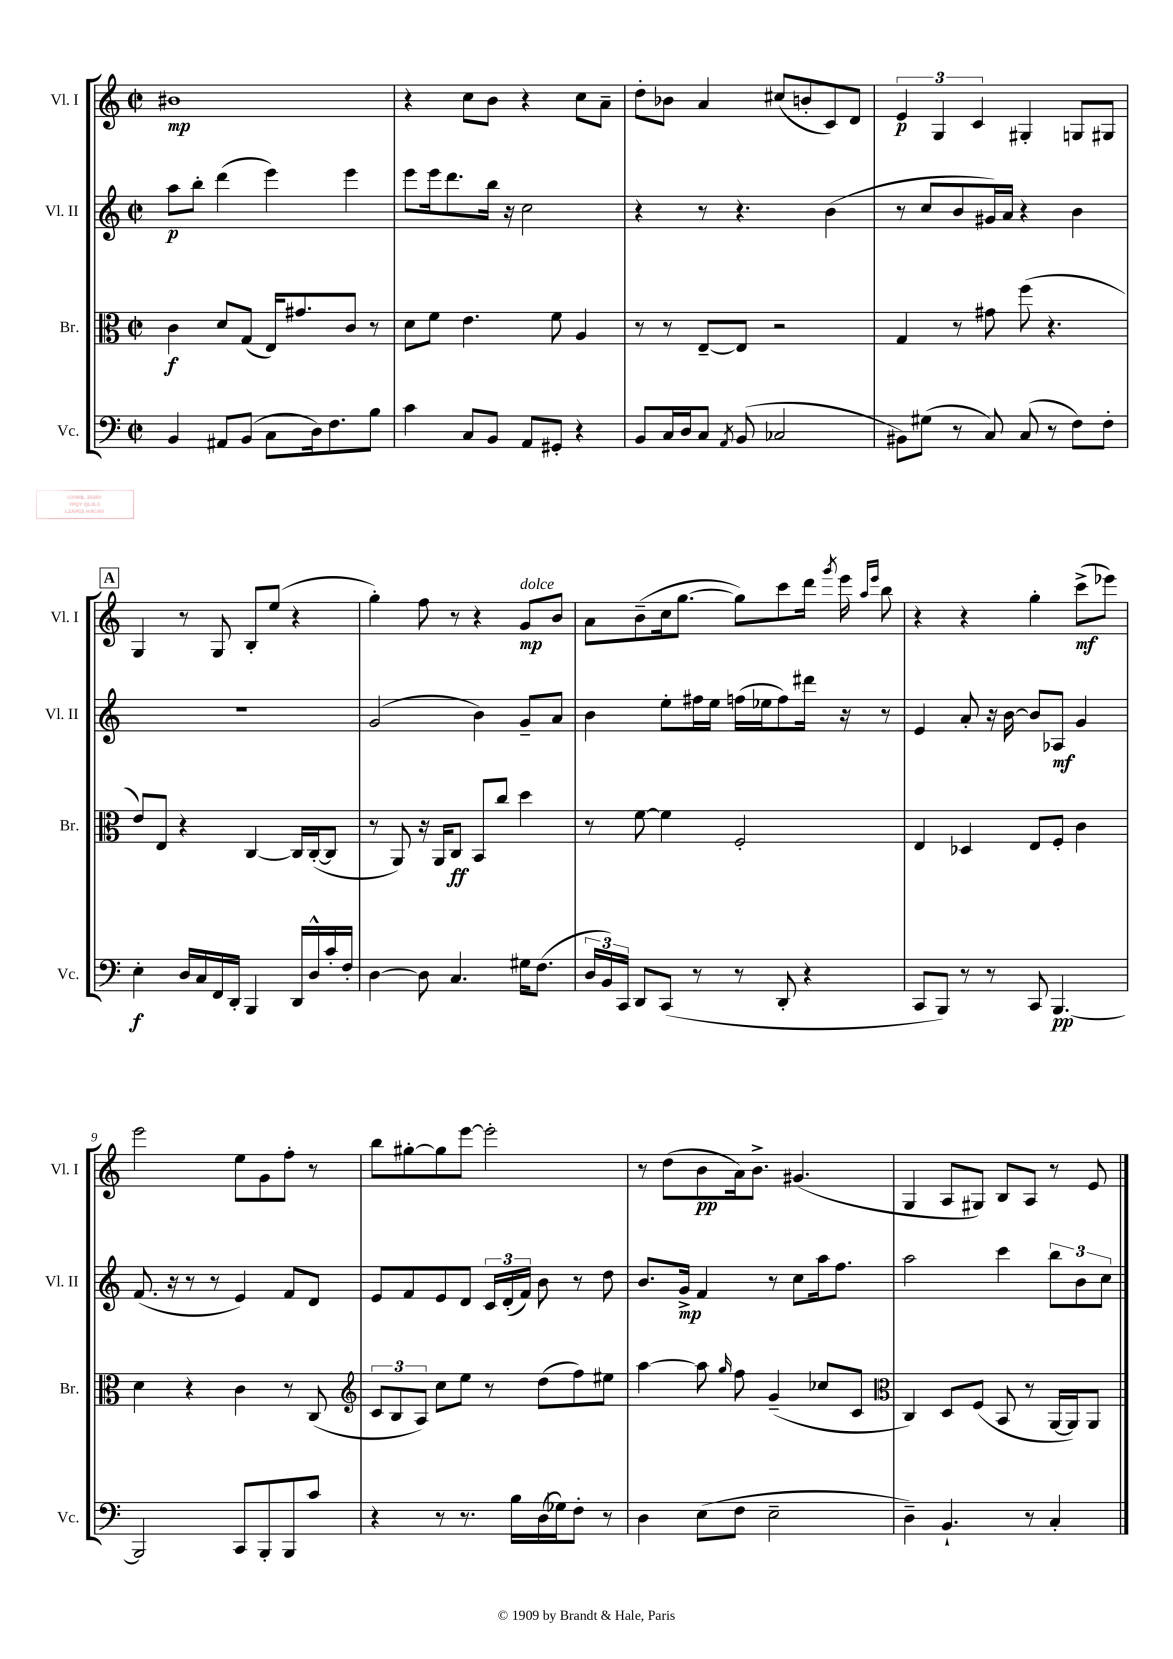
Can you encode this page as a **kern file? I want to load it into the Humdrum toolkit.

**kern	**kern	**kern	**kern
*staff4	*staff3	*staff2	*staff1
*clefF4	*clefC3	*clefG2	*clefG2
*k[]	*k[]	*k[]	*k[]
*M2/2	*M2/2	*M2/2	*M2/2
*met(c|)	*met(c|)	*met(c|)	*met(c|)
4BB/	4c\	8aa\L	1b#
.	.	8bb'\J	.
8AA#/L	8d/L	(4ddd\	.
(8BB/J	(8G/J	.	.
8C\L	16E/LK)	4eee\)	.
.	8.g#/	.	.
16D\k)	.	.	.
8.F\	.	.	.
.	8c/J	4eee\	.
8B\J	8r	.	.
=	=	=	=
4c\	8d\L	8eee\L	4r
.	8f\J	16eee\k	.
.	.	8.ddd\	.
8C/L	4.e\	.	8cc\L
8BB/J	.	16bb\Jk	8b\J
.	.	16r	.
8AA/L	.	2cc\	4r
8GG#'/J	8f\	.	.
4r	4A/	.	8cc\L
.	.	.	8a~\J
=	=	=	=
8BB/L	8r	4r	8dd'\L
16C/L	8r	.	8b-\J
16D/J	.	.	.
8C/J	[8E~/L	8r	4a/
8qAA/	.	.	.
(8BB/	8E/]J	4.r	.
2C-/	2r	.	(8cc#/L
.	.	.	8b'/
.	.	(4b\	8c/)
.	.	.	8d/J
=	=	=	=
8BB#\L)	4G/	8r	6e/
(8G#\J	.	8cc/L	.
.	.	.	6G/
8r	8r	8b/	.
.	.	.	6c/
8C/)	8g#\	16g#/L)	.
.	.	16a/JJ	.
(8C/	(8ff\	4r	4G#'/
8r	4.r	.	.
8F\L)	.	4b\	8G/L
8F'\J	.	.	8G#/J
=	=	=	=
4E'\	8e/L)	1r	4G/
.	8E/J	.	.
16D/LL	4r	.	8r
16C/	.	.	.
16FF/	.	.	8G/
16DD'/JJ	.	.	.
4BBB/	[4C/	.	8B'/L
.	.	.	(8ee/J
16DD/LL	16C/]LL	.	4r
16D^^/	([16C'/J	.	.
16c'/	8C/]J	.	.
16F'/JJ	.	.	.
=	=	=	=
[4D\	8r	(2g/	4gg'\)
.	8AA/)	.	.
8D\]	16r	.	8ff\
.	16AA/LK	.	.
4.C/	8C/J	.	8r
.	8BB/L	4b\)	4r
.	8cc/J	.	.
16G#\LK	4dd\	8g~/L	8g/L
(8.F\J	.	.	.
.	.	8a/J	8b/J
=	=	=	=
24D/LL	8r	4b\	8a\L
24BB/)	.	.	.
24CC/JJ	.	.	.
8DD/L	[8f\	.	(8b~\
(8CC/J	4f\]	8ee'\L	16cc\k
.	.	.	[8.gg\J
8r	.	16ff#\L	.
.	.	16ee\JJ	.
8r	2F'/	(16ff\LL	8gg\]L)
.	.	16ee-\J	.
8DD'/	.	8ff\)	8ccc\
4r	.	16ddd#\Jk	16ddd\Jk
.	.	.	8qggg/
.	.	16r	16eee\
.	.	.	16qqaa/LL
.	.	.	16qqeee/JJ
.	.	8r	8bb\
=	=	=	=
8CC/L	4E/	4e/	4r
8BBB/J)	.	.	.
8r	4D-/	8a'/	4r
8r	.	16r	.
.	.	[16b\	.
8CC/	8E/L	8b/]L	4gg'\
[4.BBB/	8F'/J	8A-/J	.
.	4c\	4g/	(8ccc^\L
.	.	.	8eee-\J)
=	=	=	=
2BBB/]	4d\	(8.f/	2eee\
.	.	16r	.
.	4r	8r	.
.	.	8r	.
8CC/L	4c\	4e/)	8ee\L
8BBB'/	.	.	8g\
8BBB/	8r	8f/L	8ff'\J
8c/J	(8C/	8d/J	8r
=	=	=	=
*	*clefG2	*	*
4r	12c/L	8e/L	8bb\L
.	12B/	.	.
.	.	8f/	[8gg#'\
.	12A/J)	.	.
8r	8cc\L	8e/	8gg#\]
8.r	8ee\J	8d/J	[8eee\J
.	8r	24c/LL	2eee'\]
.	.	(24d'/	.
16B\LL	.	.	.
.	.	24f/JJ)	.
(16D\	(8dd\L	8b\	.
16G-\J)	.	.	.
8F'\J	8ff\)	8r	.
8r	8ee#\J	8dd\	.
=	=	=	=
4D\	[4aa\	8.b/L	8r
.	.	.	(8dd\L
.	.	16g^/Jk	.
(8E\L	8aa\]	4f/	8b\
.	16qqgg/	.	.
8F\J	8ff\	.	16a\k)
.	.	.	8.b^\J
2E~\	(4g~/	8r	.
.	.	8cc\L	(4.g#/
.	8cc-/L	16aa\k	.
.	.	8.ff\J	.
.	8c/J	.	.
=	=	=	=
*	*clefC3	*	*
4D~\)	4C/)	2aa\	4G/
4.BB`/	8D/L	.	8A/L
.	(8F/J	.	8G#/J)
.	8BB/	4ccc\	8B/L
8r	8r	.	8A/J
4C'/	[16AA/LL	12bb\L	8r
.	16AA/]J)	.	.
.	.	12b\	.
.	8AA/J	.	8e/
.	.	12cc\J	.
==	==	==	==
*-	*-	*-	*-
